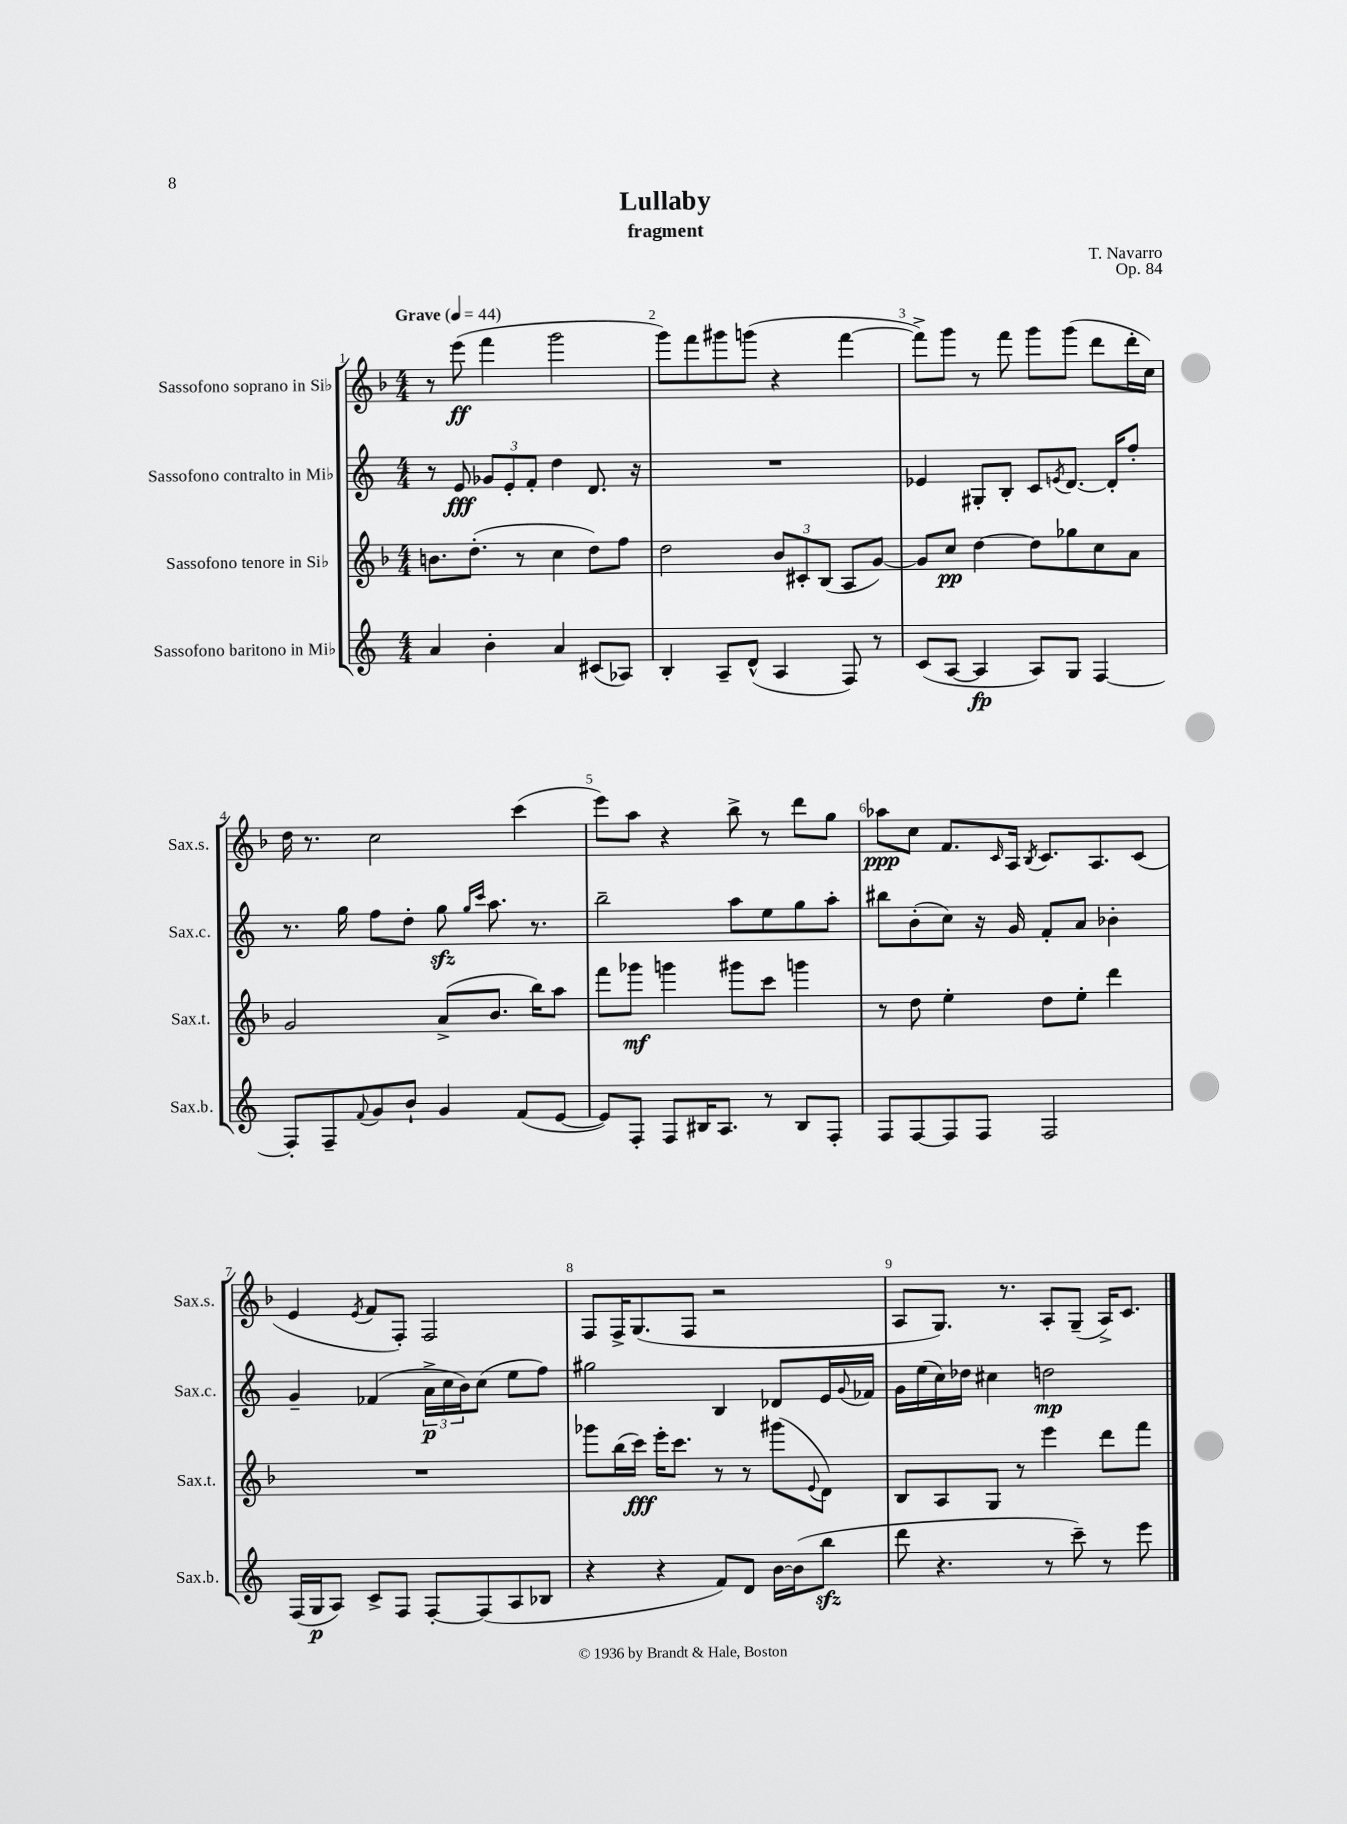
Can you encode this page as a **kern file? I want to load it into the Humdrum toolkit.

**kern	**kern	**kern	**kern
*staff4	*staff3	*staff2	*staff1
*clefG2	*clefG2	*clefG2	*clefG2
*k[]	*k[b-]	*k[]	*k[b-]
*M4/4	*M4/4	*M4/4	*M4/4
*MM44	*MM44	*MM44	*MM44
4a	8.b	8r	8r
.	.	8e	(8eee
.	(8.dd'	.	.
4b'	.	12g-	4fff
.	.	12e'	.
.	8r	.	.
.	.	12f'	.
4a	4cc	4dd	2ggg
(8c#	8dd)	8.d	.
8A-)	8ff	.	.
.	.	16r	.
=	=	=	=
4B'	2dd	1r	8ggg)
.	.	.	8fff
8A~	.	.	8ggg#
(8d^^	.	.	(8ggg
4A	12b-	.	4r
.	12c#'	.	.
.	(12B-	.	.
8F)	8A	.	[4fff
8r	[8g)	.	.
=	=	=	=
(8c	8g]	4e-	8fff^])
[8A	8cc	.	8ggg
4A]	[4dd	8G#'	8r
.	.	8B'	8fff
8A)	8dd]	8c	8ggg
.	.	8qe	.
8G	8gg-	[8.d	(8ggg
[4F	8cc	.	8ddd
.	.	16d']	.
.	8a	8ff'	16ddd'
.	.	.	16cc)
=	=	=	=
8F']	2g	8.r	16dd
.	.	.	8.r
8F~	.	.	.
.	.	16gg	.
8qqf	.	.	.
8g	.	8ff	2cc
8b`	.	8dd'	.
4g	(8a^	8gg	.
.	.	16qqgg	.
.	.	16qqccc	.
.	8.b-	8.aa	.
(8f	.	.	(4ccc
.	16bb-)	8.r	.
[8e	8aa	.	.
=	=	=	=
8e])	8fff	2bb~	8eee)
8F'	8ggg-	.	8aa
8F	4ggg	.	4r
16B#	.	.	.
8.A	.	.	.
.	8ggg#	8aa	8bb-^
8r	8ccc	8ee	8r
8B#	4ggg	8gg	8ddd
8F'	.	8aa'	8gg
=	=	=	=
8F	8r	8bb#	8aa-
[8F	8dd	(8b'	8cc
8F]	4ee'	8cc)	8.f
8F	.	16r	.
.	.	.	16qqc
.	.	16g	16A
.	.	.	8qB-
2F	8dd	8f'	8.c
.	8ee'	8a	.
.	.	.	8.A
.	4ddd	4b-'	.
.	.	.	(8c
=	=	=	=
(16F	1r	4g~	4e
16G	.	.	.
8A)	.	.	.
.	.	.	8qe
8c^	.	(4f-	8f
8F	.	.	8F')
[8F'	.	24a^	2F
.	.	24cc	.
.	.	24b)	.
(8F]	.	(8cc	.
8A	.	8ee	.
8B-	.	8ff)	.
=	=	=	=
4r	8ggg-	2gg#	8F
.	(16bb-	.	16F^
.	16ccc)	.	(8.G
4r	16eee'	.	.
.	8.ccc	.	.
.	.	.	8F
8f)	8r	4B	2r
8d	8r	.	.
[16b	(8ggg#	8d-	.
(16b]	.	.	.
.	8qqe	.	.
8bb	8d)	16e	.
.	.	8qqg	.
.	.	16f-	.
=	=	=	=
8ddd	8B-	16g	8A
.	.	(16ee	.
4.r	8A	16cc)	8.G)
.	.	16dd-	.
.	8G	4cc#	.
.	.	.	8.r
.	8r	.	.
8r	4eee	2dd	8A'
8ccc~)	.	.	(8G~
8r	8ddd	.	16A^)
.	.	.	8.c
8eee	8fff	.	.
==	==	==	==
*-	*-	*-	*-
